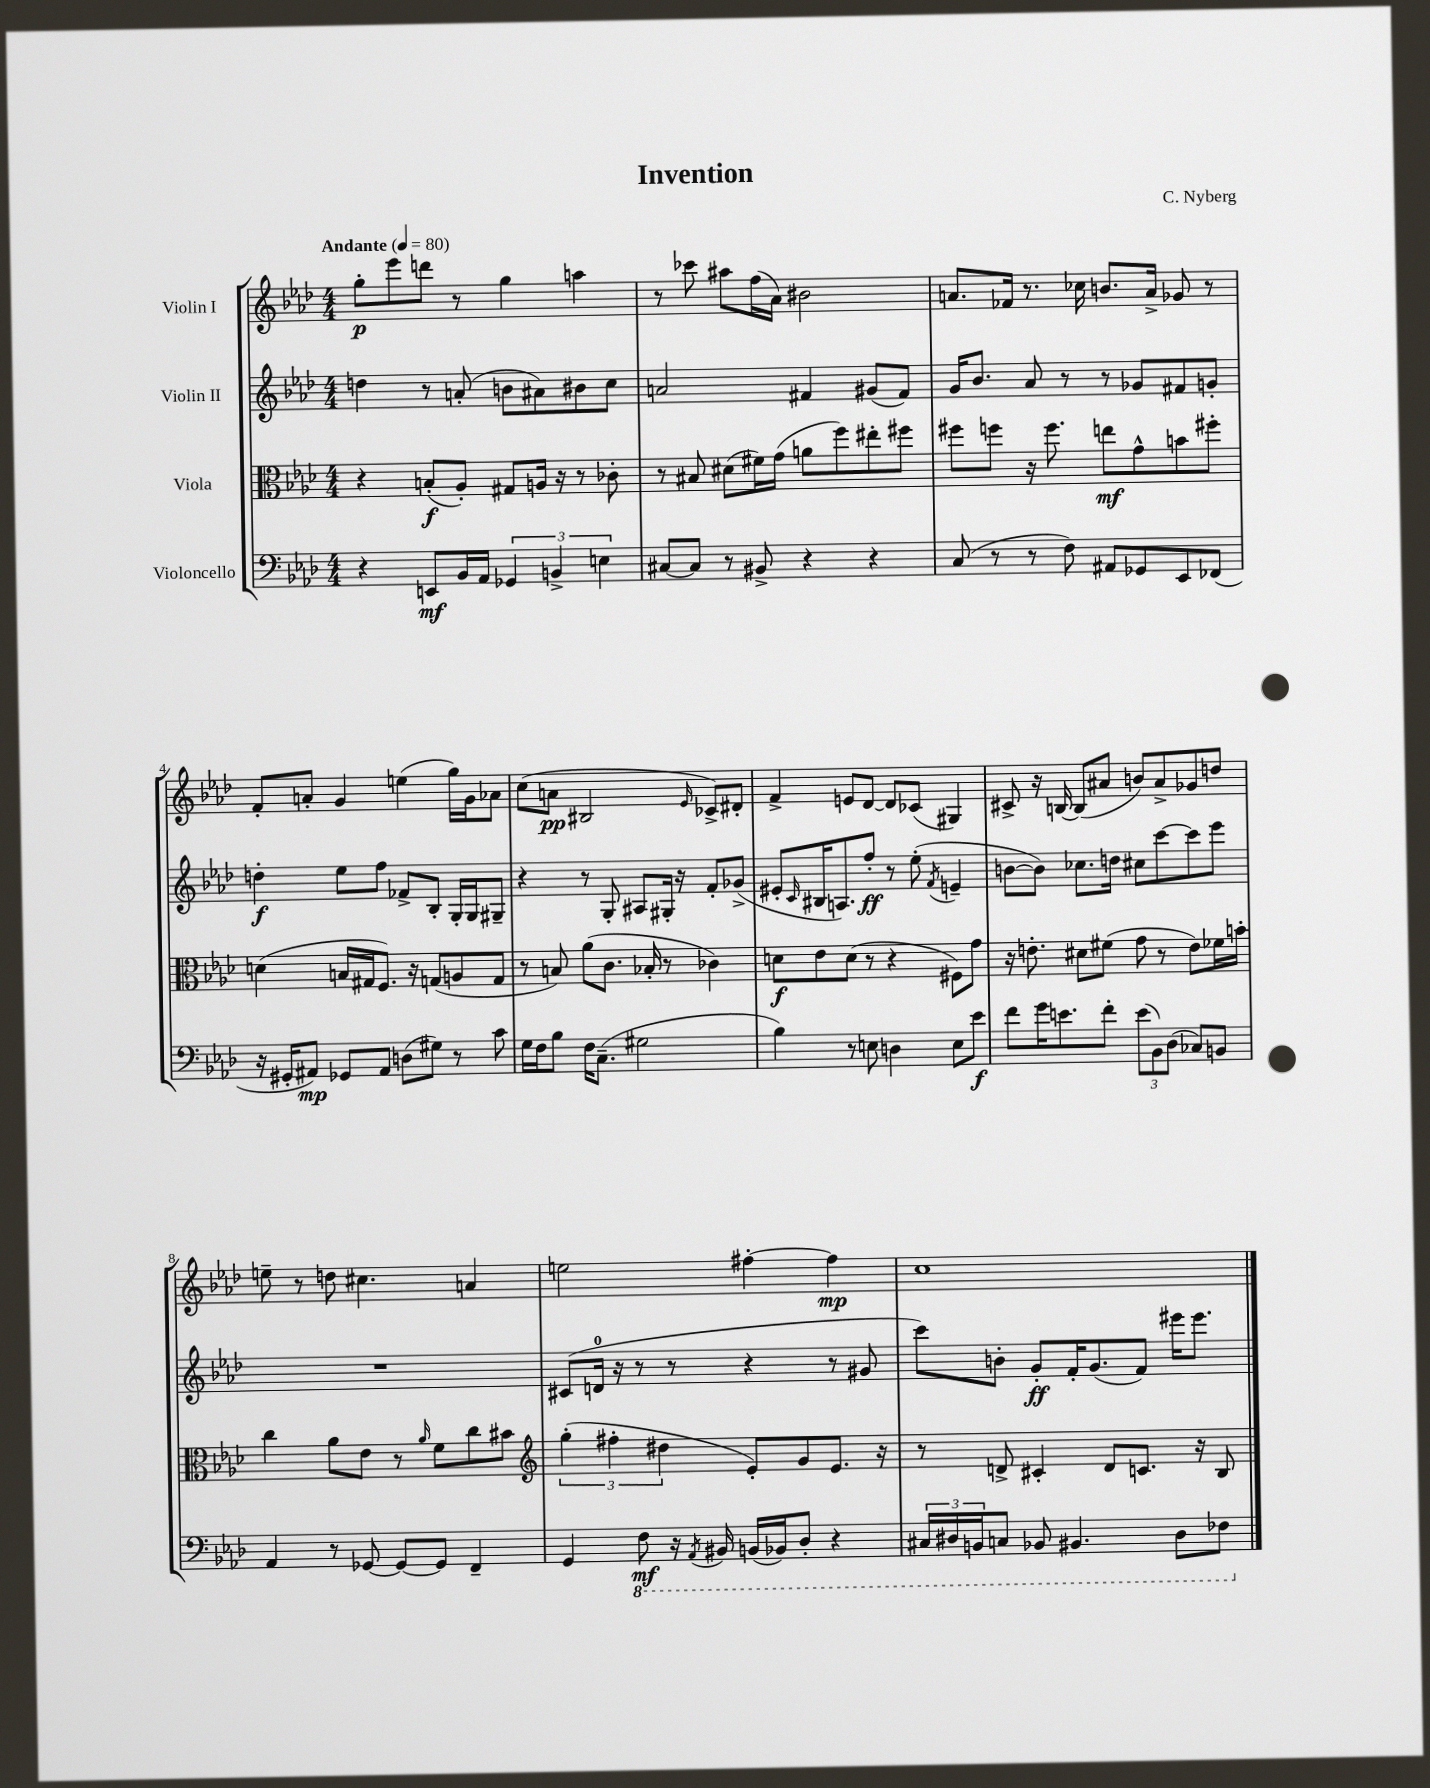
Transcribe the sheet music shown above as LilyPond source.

\header { title = "Invention" composer = "C. Nyberg" }
<<
\new StaffGroup <<
\new Staff = "s0" \with { instrumentName = "Violin I" } {
    \clef treble \key aes \major \numericTimeSignature \time 4/4 \tempo "Andante" 4 = 80
    g''8-.\p ees'''8 d'''8 r8 g''4 a''4 |
    r8 ces'''8 ais''8 f''16( aes'16) bis'2 |
    a'8. fes'16 r8. ces''16 b'8. a'16-> ges'8 r8 |
    f'8-. a'8-. g'4 e''4( g''16) g'16 aes'8 |
    c''8( a'8\pp bis2 \grace { ees'16 } ces'8->) dis'8-. |
    f'4-> e'8 des'8~ des'8 ces'8( gis4) |
    cis'8-> r16 b16~ b8( ais'8 b'8) ais'8-> ges'8 d''8 |
    e''8-- r8 d''8 cis''4. a'4 |
    e''2 fis''4~-. fis''4\mp |
    c''1 \bar "|." |
}
\new Staff = "s1" \with { instrumentName = "Violin II" } {
    \clef treble \key aes \major \numericTimeSignature \time 4/4
    d''4 r8 a'8-.( b'8 ais'8) bis'8 c''8 |
    a'2 fis'4 gis'8( fis'8) |
    g'16 bes'8. aes'8 r8 r8 ges'8 fis'8 g'8-. |
    d''4-.\f ees''8 f''8 fes'8-> bes8-. g16-. g16 gis8-- |
    r4 r8 g8-. ais8 gis16-. r16 f'8-. ges'8->( |
    eis'8-. \grace { c'16 } bis16 a8.) f''8-.\ff r8 ees''8-.( \acciaccatura { f'8 } e'4-- |
    b'8~ b'8) ces''8. d''16 cis''8 c'''8~ c'''8 ees'''8 |
    R1 |
    cis'8( d'16-0 r16 r8 r8 r4 r8 gis'8 |
    c'''8) b'8-. g'8-.\ff f'16-. g'8.( f'8) eis'''16 eis'''8. \bar "|." |
}
\new Staff = "s2" \with { instrumentName = "Viola" } {
    \clef alto \key aes \major \numericTimeSignature \time 4/4
    r4 b8-.\f( aes8-.) gis8 a16 r16 r8 ces'8-. |
    r8 bis8 dis'8( fis'16) g'16( a'8 f''8) eis''8-. fis''8 |
    fis''8 f''8 r16 f''8. e''8\mf g'8-^ b'8 fis''8-. |
    d'4( b16 gis16 f8.) r16 g8( a8 g8 |
    r8 b8) aes'8( c'8. bes16-. r8 ces'4) |
    d'8\f ees'8 d'8( r8 r4 fis8) g'8 |
    r16 e'8.-. dis'8 fis'8( g'8 r8 e'8) fes'16 b'16-. |
    c''4 aes'8 ees'8 r8 \grace { aes'16 } f'8 c''8 bis'8 |
    \clef treble \tuplet 3/2 { g''4-.( fis''4-. dis''4 } ees'8-.) g'8 ees'8. r16 |
    r8 d'8-> cis'4-. d'8 c'8. r16 bes8 \bar "|." |
}
\new Staff = "s3" \with { instrumentName = "Violoncello" } {
    \clef bass \key aes \major \numericTimeSignature \time 4/4
    r4 e,8\mf bes,16 aes,16 \tuplet 3/2 { ges,4 b,4-> e4 } |
    cis8~ cis8 r8 bis,8-> r4 r4 |
    c8( r8 r8 f8) ais,8 ges,8 ees,8 fes,8( |
    r16 gis,16-. ais,8\mp) ges,8 ais,8 d8( gis8) r8 c'8 |
    g16 f16 bes8 f16 c8.--( gis2 |
    bes4) r8 e8 d4 e8 ees'8\f |
    f'8 g'16 e'8. f'8-. \tuplet 3/2 { e'8( bes,8) des8( } ces8) b,8 |
    aes,4 r8 ges,8~ ges,8~ ges,8 f,4-- |
    g,4 \ottava #-1 f,8\mf r16 \acciaccatura { aes,,8 } bis,,16 b,,16( bes,,16) des,8-. r4 |
    \tuplet 3/2 { cis,16 dis,16 b,,16 } c,8 bes,,8 bis,,4. dis,8 fes,8 \ottava #0 \bar "|." |
}
>>
>>
